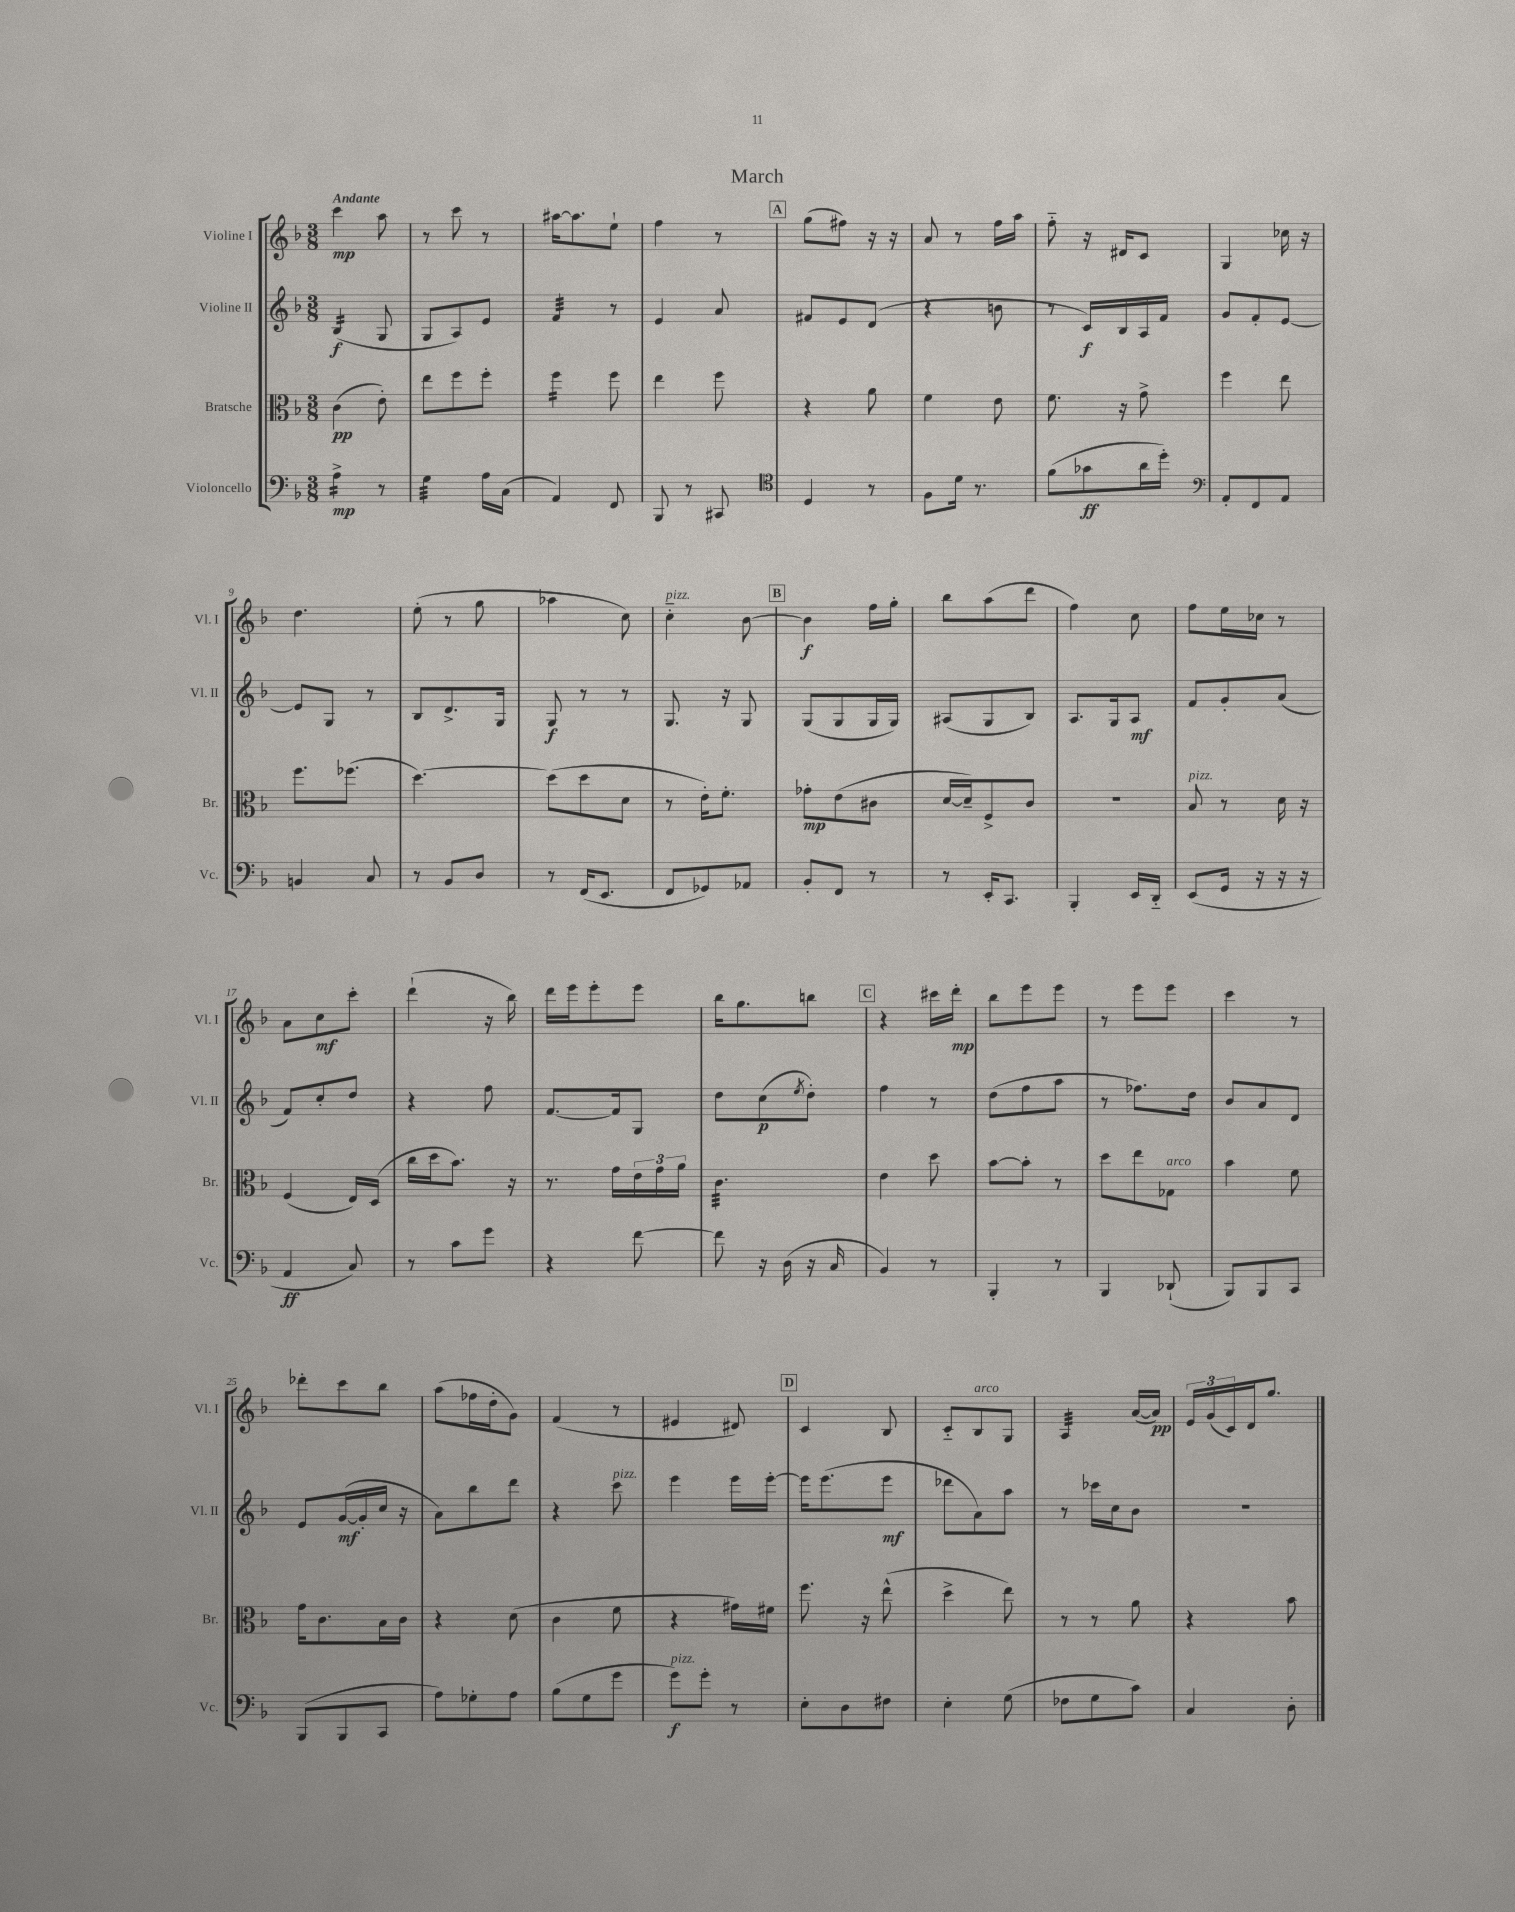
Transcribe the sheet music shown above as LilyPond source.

\header { title = "March" }
<<
\new StaffGroup <<
\new Staff = "s0" \with { instrumentName = "Violine I" shortInstrumentName = "Vl. I" } {
    \clef treble \key f \major \numericTimeSignature \time 3/8 \tempo "Andante"
    c'''4\mp a''8 |
    r8 c'''8 r8 |
    ais''16~ ais''8. e''8-! |
    f''4 r8 |
    \mark \markup { \box "A" } g''8( fis''8) r16 r16 |
    a'8 r8 f''16 a''16 |
    f''8-_ r16 dis'16 c'8 |
    g4 ces''16 r16 |
    d''4. |
    e''8-.( r8 g''8 |
    aes''4 c''8) |
    c''4-_^\markup { \italic "pizz." } bes'8~ |
    \mark \markup { \box "B" } bes'4\f f''16 g''16-. |
    bes''8 a''8( d'''8 |
    f''4) c''8 |
    f''8 e''16 ces''16 r8 |
    a'8 c''8\mf c'''8-. |
    d'''4-!( r16 bes''16) |
    d'''16 e'''16 e'''8-. e'''8 |
    bes''16 g''8. b''8 |
    \mark \markup { \box "C" } r4 cis'''16 d'''16-.\mp |
    bes''8 e'''8 e'''8 |
    r8 e'''8 e'''8 |
    c'''4 r8 |
    des'''8-. c'''8 bes''8 |
    a''8( fes''16 d''16-. g'8) |
    f'4( r8 |
    eis'4 dis'8) |
    \mark \markup { \box "D" } c'4 bes8 |
    c'8-_ bes8^\markup { \italic "arco" } g8 |
    a4:32 a'16~( a'16\pp) |
    \tuplet 3/2 { e'16 g'16( c'16) } d'16 g''8. \bar "|." |
}
\new Staff = "s1" \with { instrumentName = "Violine II" shortInstrumentName = "Vl. II" } {
    \clef treble \key f \major \numericTimeSignature \time 3/8
    bes4:16\f( g8 |
    g8 a8) e'8 |
    f'4:32 r8 |
    e'4 a'8 |
    \mark \markup { \box "A" } fis'8 e'8 d'8( |
    r4 b'8 |
    r8 c'16\f) bes16 a16 f'16 |
    g'8 f'8-. e'8~ |
    e'8 g8 r8 |
    bes8 d'8.-> g16 |
    g8\f r8 r8 |
    g8. r16 g8 |
    \mark \markup { \box "B" } g8( g8 g16 g16) |
    ais8( g8 bes8) |
    a8. g16 a8\mf |
    f'8 g'8-. a'8( |
    f'8) c''8-. d''8 |
    r4 f''8 |
    f'8.~ f'16 g8 |
    d''8 c''8\p( \acciaccatura { e''8 } d''8-.) |
    \mark \markup { \box "C" } f''4 r8 |
    d''8( f''8 a''8 |
    r8 fes''8.) d''16 |
    bes'8 a'8 d'8 |
    e'8 g'16~\mf( g'16-. c''16 r16 |
    a'8) bes''8 d'''8 |
    r4 c'''8^\markup { \italic "pizz." } |
    e'''4 e'''16 e'''16~-. |
    \mark \markup { \box "D" } e'''16 e'''8.( e'''8\mf |
    des'''8 a'8) a''8 |
    r8 ces'''16 c''16 bes'8 |
    R4. \bar "|." |
}
\new Staff = "s2" \with { instrumentName = "Bratsche" shortInstrumentName = "Br." } {
    \clef alto \key f \major \numericTimeSignature \time 3/8
    c'4\pp( e'8-.) |
    e''8 f''8 f''8-. |
    f''4:16 f''8 |
    e''4 f''8 |
    \mark \markup { \box "A" } r4 a'8 |
    f'4 e'8 |
    f'8. r16 g'8-> |
    f''4 e''8 |
    f''8. fes''8.( |
    d''4.~) |
    d''8( d''8 d'8 |
    r8 e'16-.) f'8.-. |
    \mark \markup { \box "B" } ges'8-.\mp e'8( cis'8 |
    d'16~ d'16--) f8-> c'8 |
    R4. |
    bes8^\markup { \italic "pizz." } r8 d'16 r16 |
    f4( e16) d16( |
    c''16 d''16 bes'8.) r16 |
    r8. g'16 \tuplet 3/2 { e'16 g'16 a'16 } |
    c'4.:32 |
    \mark \markup { \box "C" } e'4 d''8 |
    bes'8~ bes'8-. r8 |
    d''8 e''8 ges8^\markup { \italic "arco" } |
    bes'4 f'8 |
    g'16 c'8. bes16 c'16 |
    r4 d'8( |
    c'4 f'8 |
    r4 gis'16) fis'16 |
    \mark \markup { \box "D" } f''8. r16 e''8-^( |
    d''4-> e''8) |
    r8 r8 a'8 |
    r4 bes'8 \bar "|." |
}
\new Staff = "s3" \with { instrumentName = "Violoncello" shortInstrumentName = "Vc." } {
    \clef bass \key f \major \numericTimeSignature \time 3/8
    a4:16->\mp r8 |
    g4:32 a16 c16( |
    a,4) f,8 |
    bes,,8 r8 cis,8 |
    \mark \markup { \box "A" } \clef tenor d4 r8 |
    f8 d'16 r8. |
    f'8( ges'8\ff a'16 d''16-.) |
    \clef bass a,8-. f,8 a,8 |
    b,4 c8 |
    r8 bes,8 d8 |
    r8 f,16( e,8. |
    f,8 ges,8) aes,8 |
    \mark \markup { \box "B" } bes,8-. f,8 r8 |
    r8 e,16-. c,8. |
    bes,,4-. e,16 d,16-_ |
    e,8( g,16 r16 r16 r16 |
    a,4\ff c8) |
    r8 c'8 g'8 |
    r4 f'8~ |
    f'8 r16 d16( r16 c16 |
    \mark \markup { \box "C" } bes,4) r8 |
    bes,,4-. r8 |
    bes,,4 des,8-!( |
    bes,,8) bes,,8 c,8 |
    bes,,8( bes,,8 c,8 |
    a8) ges8-. a8 |
    bes8( g8 g'8 |
    g'8\f^\markup { \italic "pizz." }) g'8-. r8 |
    \mark \markup { \box "D" } e8-. d8 fis8 |
    e4-. g8( |
    fes8 g8 c'8) |
    c4 d8-. \bar "|." |
}
>>
>>
